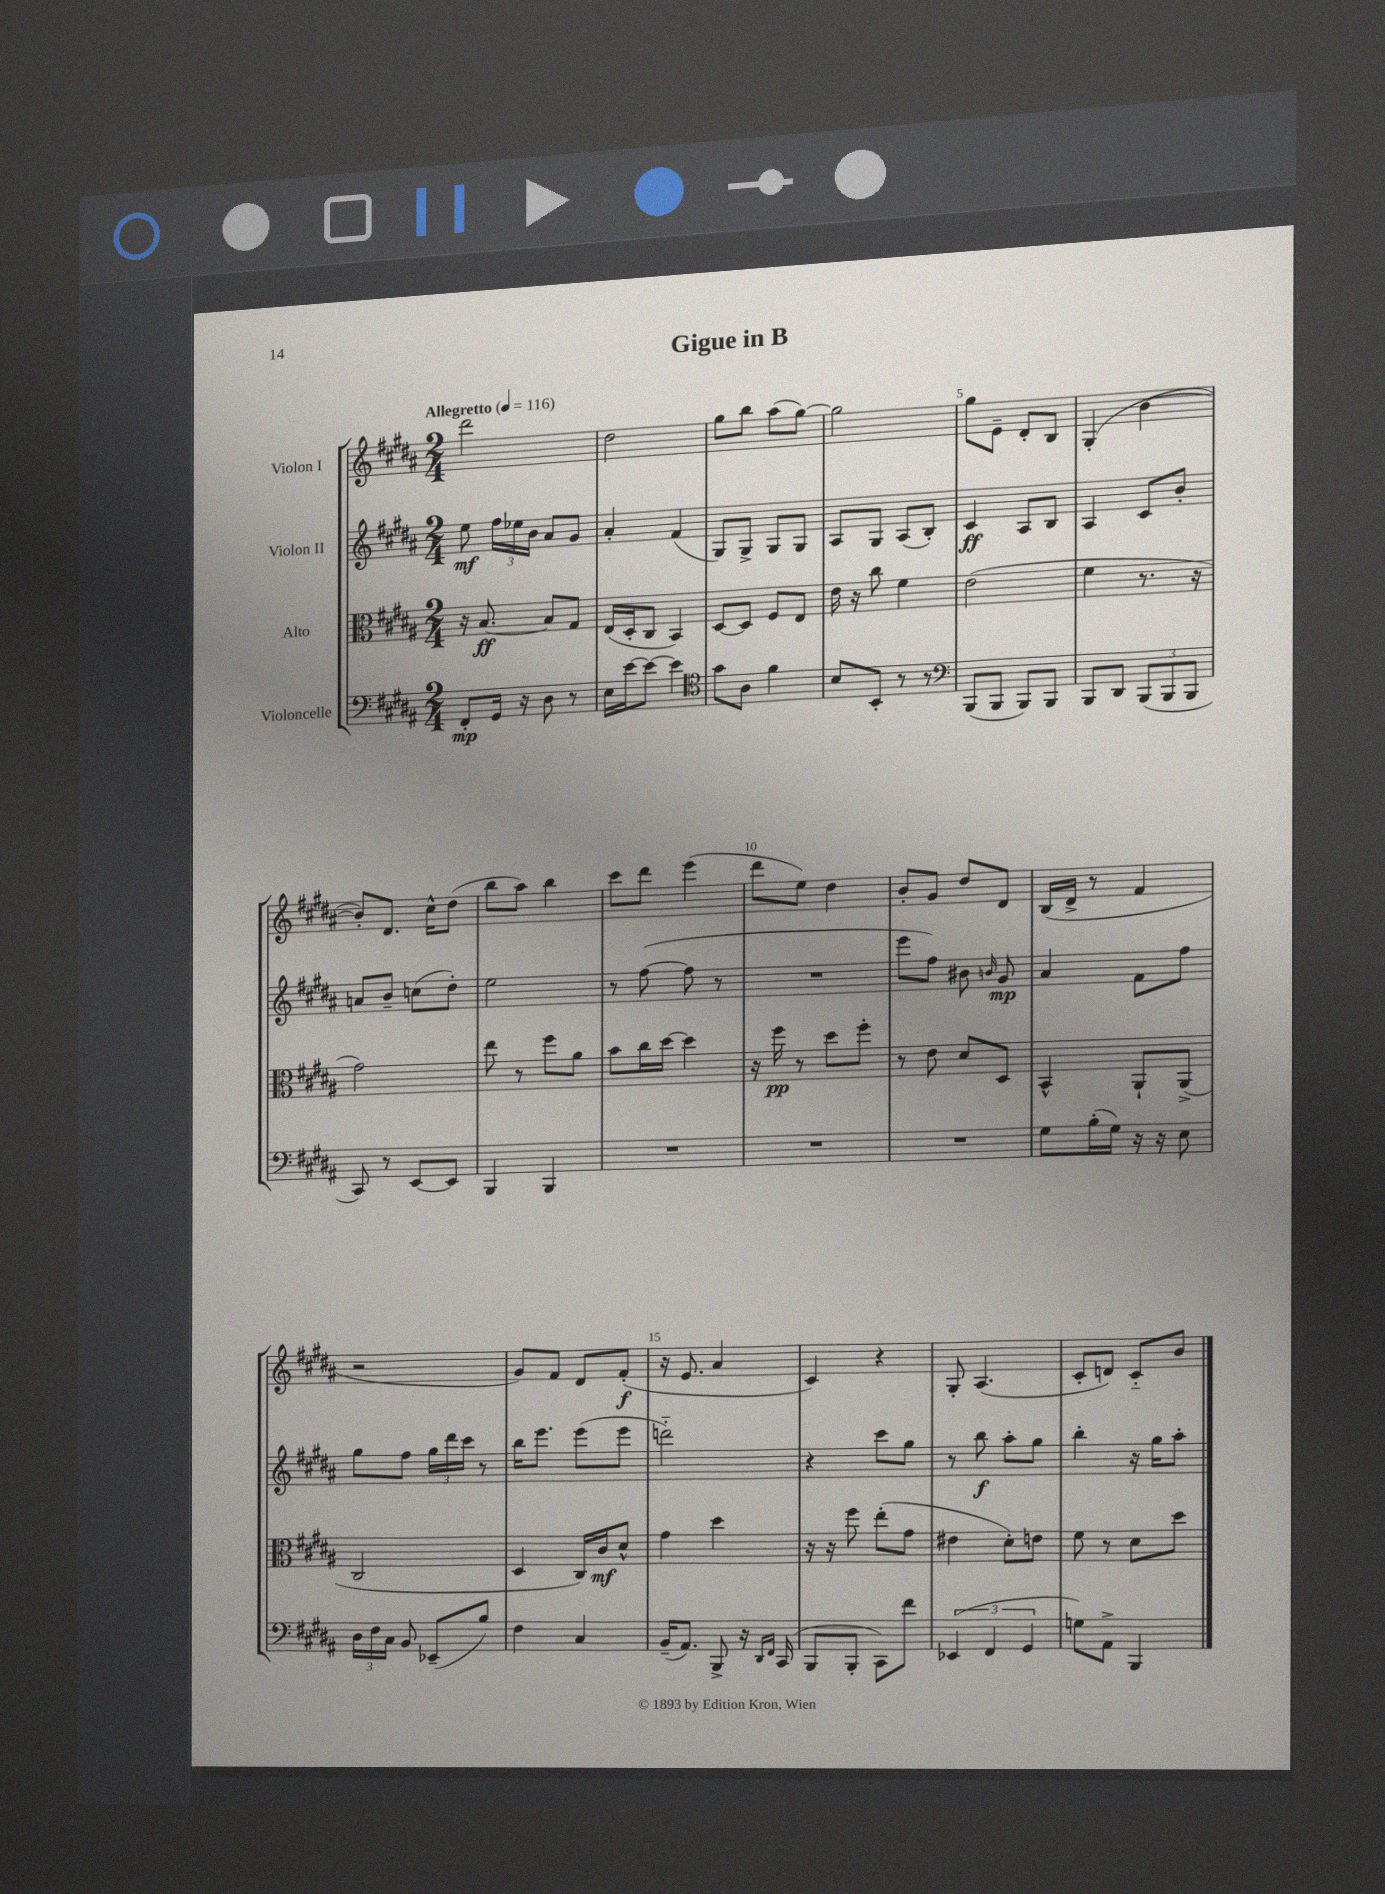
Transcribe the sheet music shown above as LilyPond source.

\header { title = "Gigue in B" }
<<
\new StaffGroup <<
\new Staff = "s0" \with { instrumentName = "Violon I" } {
    \clef treble \key b \major \numericTimeSignature \time 2/4 \tempo "Allegretto" 4 = 116
    \autoBeamOff dis'''2 |
    dis''2 |
    gis''8[ b''8] ais''8[( gis''8]~) |
    gis''2 |
    gis''8[ e'8]-- dis'8[-. b8] |
    gis4-.( b'4~ |
    b'8[-.) dis'8.] cis''16[-^ dis''8]( |
    b''8[ ais''8]) b''4 |
    cis'''8[ dis'''8] e'''4( |
    dis'''8[ e''8]) dis''4 |
    b'8[-. gis'8] dis''8[ dis'8] |
    b16[( dis'16]-> r8 fis'4 |
    r2 |
    gis'8[) fis'8] dis'8[ fis'8]-.\f( |
    r16 e'8. ais'4 |
    cis'4) r4 |
    gis8-. ais4.( |
    cis'8[-. d'8]) cis'8[-_ b'8] \bar "|." |
}
\new Staff = "s1" \with { instrumentName = "Violon II" } {
    \clef treble \key b \major \numericTimeSignature \time 2/4
    \autoBeamOff e''8\mf \tuplet 3/2 { fis''16[ ees''16 b'16] } ais'8[ gis'8] |
    ais'4-. fis'4( |
    gis8[) gis8]-> gis8[ gis8] |
    ais8[ gis8] ais8[( b8]-.) |
    cis'4\ff ais8[ b8] |
    ais4 cis'8[ b'8]-. |
    a'8[ b'8]-- c''8[( dis''8]-.) |
    e''2 |
    r8 fis''8~( fis''8 r8 |
    R2 |
    e'''8[ fis''8]) bis'8 \grace { b'16 } gis'8\mp |
    ais'4 fis'8[ fis''8] |
    gis''8[ fis''8] \tuplet 3/2 { gis''16[ dis'''16 cis'''16] } r8 |
    b''16[ e'''8.] e'''8[( e'''8] |
    d'''2-_) |
    r4 cis'''8[ gis''8] |
    r8 b''8\f ais''8[-. gis''8] |
    b''4-. r16 gis''16[ ais''8]-. \bar "|." |
}
\new Staff = "s2" \with { instrumentName = "Alto" } {
    \clef alto \key b \major \numericTimeSignature \time 2/4
    \autoBeamOff r16 b8.~\ff b8[ gis8] |
    e16[( dis16-. cis8] b,4) |
    dis8[~ dis8] fis8[ e8] |
    e'16 r16 cis''8 fis'4 |
    e'2( |
    fis'4 r8. r16 |
    gis'2) |
    e''8 r8 fis''8[ ais'8] |
    b'8[ cis''16 dis''16]~ dis''4 |
    r16 fis''16\pp r8 dis''8[ fis''8]-. |
    r8 e'8 dis'8[ dis8] |
    b,4-^ ais,8[-! ais,8]->( |
    cis2 |
    dis4 cis16[) cis'16\mf dis'8]-^ |
    gis'4 dis''4 |
    r16 r16 fis''8 e''8[-.( gis'8] |
    eis'4 dis'8[-.) e'8] |
    fis'8 r8 dis'8[ dis''8] \bar "|." |
}
\new Staff = "s3" \with { instrumentName = "Violoncelle" } {
    \clef bass \key b \major \numericTimeSignature \time 2/4
    \autoBeamOff fis,8[-.\mp gis,16] r16 dis8 r8 |
    e16[ e'16~ e'8]~ e'4 |
    \clef tenor gis'8[ ais8] fis'4 |
    b8[ b,8]-. r8 r8 |
    \clef bass b,,8[( b,,8] b,,8[) b,,8] |
    b,,8[ dis,8] \tuplet 3/2 { b,,8[( b,,8 b,,8] } |
    cis,8) r8 e,8[~ e,8] |
    b,,4 b,,4 |
    R2 |
    R2 |
    R2 |
    gis8[ b16-.( gis16]) r16 r16 e8 |
    \tuplet 3/2 { dis16[ fis16 cis16] } b,8 ees,8[--( b8]) |
    fis4 cis4 |
    b,16[--( ais,8.]) b,,8-> r16 \grace { dis,16[ fis,16] } cis,16( |
    b,,8[ b,,8]-. cis,8[) fis'8] |
    \tuplet 3/2 { ees,4( fis,4 gis,4 } |
    g8[) ais,8]-> b,,4 \bar "|." |
}
>>
>>
\layout { \context { \Score \override BarNumber.break-visibility = ##(#f #t #t) barNumberVisibility = #(every-nth-bar-number-visible 5) } }
